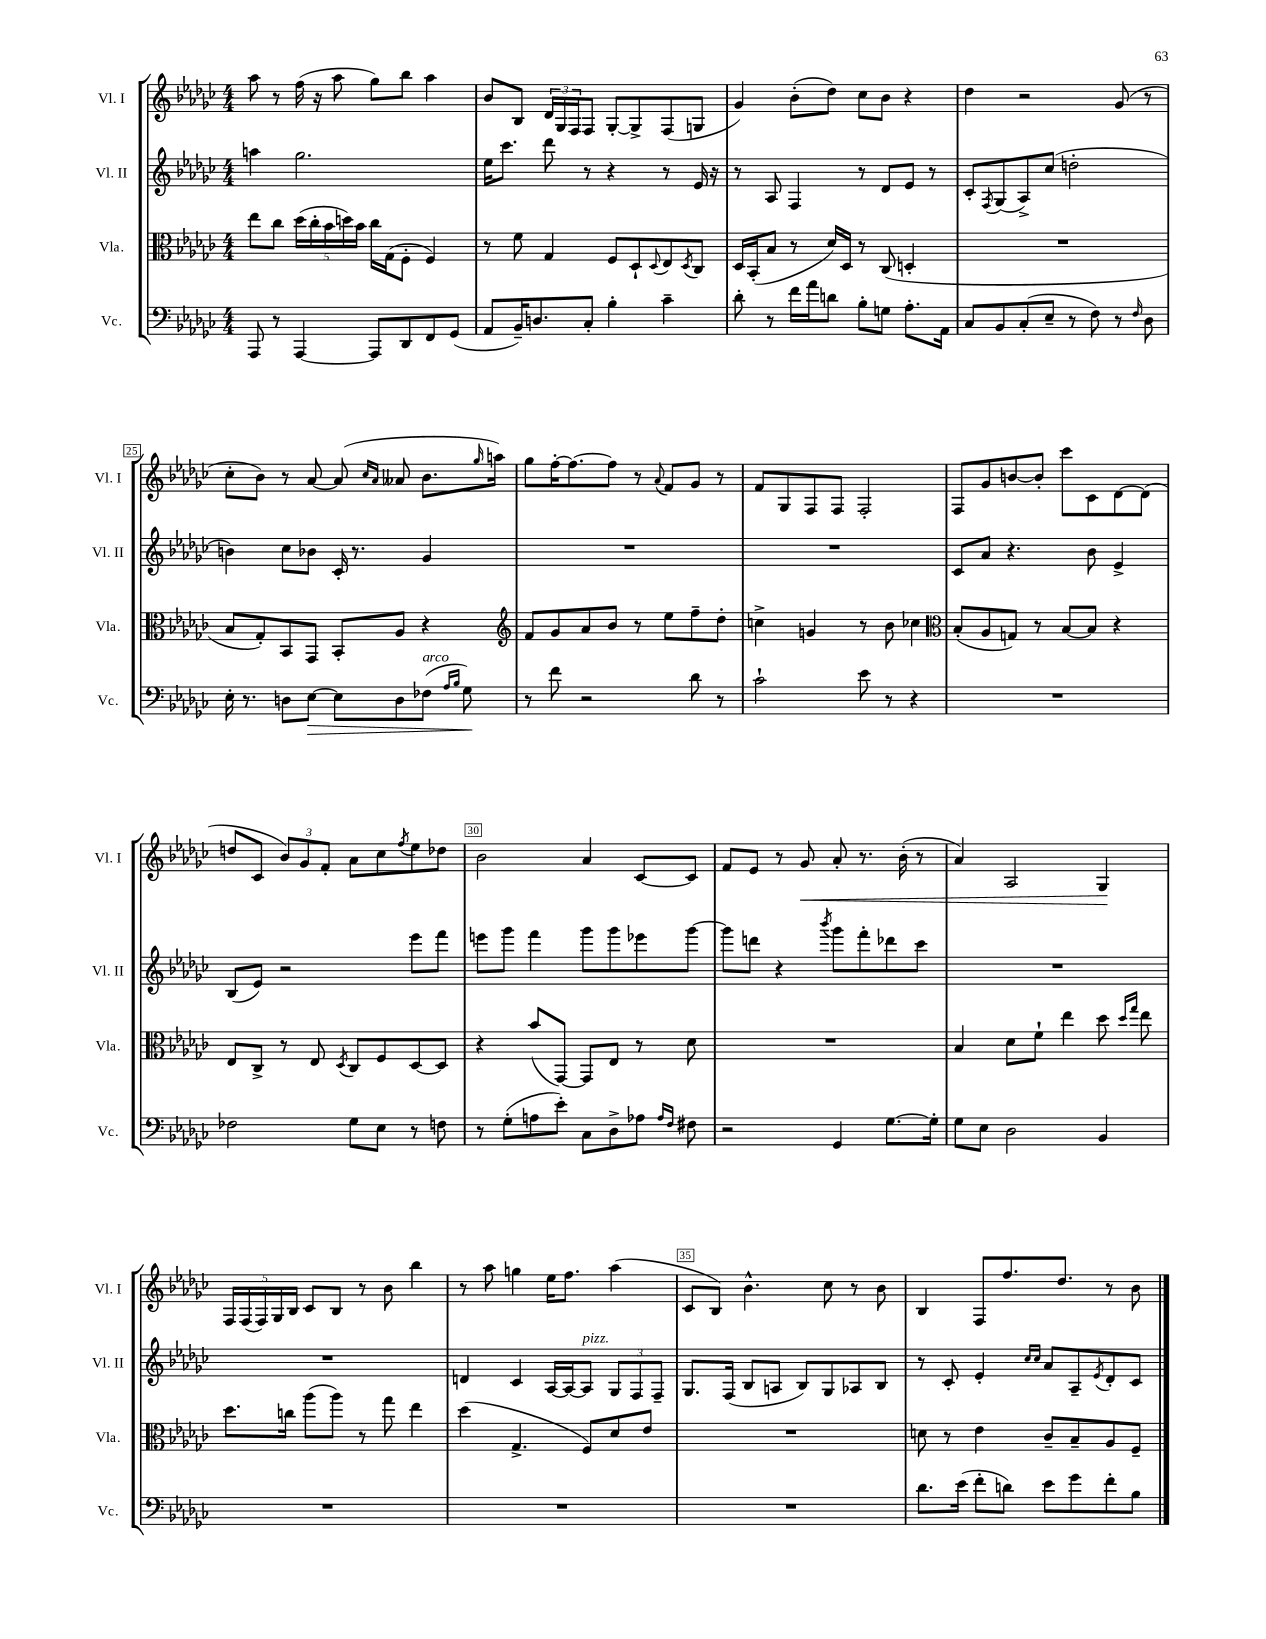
<<
\new StaffGroup <<
\new Staff = "s0" \with { instrumentName = "Vl. I" shortInstrumentName = "Vl. I" } {
    \clef treble \key ges \major \numericTimeSignature \time 4/4
    aes''8 r8 f''16( r16 aes''8 ges''8) bes''8 aes''4 |
    bes'8 bes8 \tuplet 3/2 { des'16 ges16 f16 } f8 ges8~-. ges8-> f8( g8 |
    ges'4) bes'8-.( des''8) ces''8 bes'8 r4 |
    des''4 r2 ges'8( r8 |
    ces''8-. bes'8) r8 aes'8~ aes'8( \grace { ces''16 aes'16 } aeses'8 bes'8. \grace { ges''16 } a''16) |
    ges''8 f''16~-. f''8.~ f''8 r8 \appoggiatura { aes'8 } f'8 ges'8 r8 |
    f'8 ges8 f8 f8 f2-. |
    f8 ges'8 b'8~ b'8-. ces'''8 ces'8 des'8~ des'8( |
    d''8 ces'8 \tuplet 3/2 { bes'8) ges'8 f'8-. } aes'8 ces''8 \acciaccatura { f''8 } ees''8 des''8 |
    bes'2 aes'4 ces'8~ ces'8 |
    f'8 ees'8 r8 ges'8\< aes'8-. r8. bes'16-.( r8 |
    aes'4) aes2 ges4\! |
    \tuplet 5/4 { f16 f16( f16) ges16 bes16 } ces'8 bes8 r8 bes'8 bes''4 |
    r8 aes''8 g''4 ees''16 f''8. aes''4( |
    ces'8 bes8) bes'4.-^ ces''8 r8 bes'8 |
    bes4 f8 f''8. des''8. r8 bes'8 \bar "|." |
}
\new Staff = "s1" \with { instrumentName = "Vl. II" shortInstrumentName = "Vl. II" } {
    \clef treble \key ges \major \numericTimeSignature \time 4/4
    a''4 ges''2. |
    ees''16 ces'''8. des'''8 r8 r4 r8 ees'16 r16 |
    r8 aes8 f4 r8 des'8 ees'8 r8 |
    ces'8-. \acciaccatura { f8 } ges8( aes8->) ces''8( d''2-. |
    b'4) ces''8 bes'8 ces'16-. r8. ges'4 |
    R1 |
    R1 |
    ces'8 aes'8 r4. bes'8 ees'4-> |
    bes8( ees'8) r2 ees'''8 f'''8 |
    e'''8 ges'''8 f'''4 ges'''8 ges'''8 ees'''8 ges'''8~ |
    ges'''8 d'''8 r4 \acciaccatura { bes'''8 } ges'''8 f'''8-. des'''8 ces'''8 |
    R1 |
    R1 |
    d'4 ces'4 aes16~ aes16~ aes8^\markup { \italic "pizz." } \tuplet 3/2 { ges8 f8 f8-- } |
    ges8. f16( bes8 a8 bes8) ges8 aes8 bes8 |
    r8 ces'8-. ees'4-. \grace { ces''16 ces''16 } aes'8 aes8-- \acciaccatura { ees'8 } des'8-. ces'8 \bar "|." |
}
\new Staff = "s2" \with { instrumentName = "Vla." shortInstrumentName = "Vla." } {
    \clef alto \key ges \major \numericTimeSignature \time 4/4
    ees''8 ces''8 \tuplet 5/4 { des''16( ces''16-. bes'16 d''16) bes'16 } ces''16 ges16( f8-. f4) |
    r8 f'8 ges4 f8 des8-! \appoggiatura { des8 } ees8 \acciaccatura { des8 } ces8 |
    des16 bes,16-.( bes8 r8 des'16) des16 r8 ces8( d4-. |
    R1 |
    bes8 ges8-.) bes,8 ges,8 bes,8-. aes8 r4 |
    \clef treble f'8 ges'8 aes'8 bes'8 r8 ees''8 f''8-- des''8-. |
    c''4-> g'4 r8 bes'8 ces''4 |
    \clef alto bes8-.( aes8 g8) r8 bes8~ bes8 r4 |
    ees8 ces8-> r8 ees8 \acciaccatura { des8 } ces8 f8 des8~ des8 |
    r4 bes'8( ges,8~) ges,8 ees8 r8 des'8 |
    R1 |
    bes4 des'8 f'8-! ees''4 des''8 \grace { des''16 ges''16 } ees''8 |
    des''8. c''16 aes''8( aes''8) r8 ges''8 ees''4 |
    des''4( ges4.-> f8) des'8 ees'8 |
    R1 |
    d'8 r8 ees'4 ces'8-- bes8-- aes8 f8-- \bar "|." |
}
\new Staff = "s3" \with { instrumentName = "Vc." shortInstrumentName = "Vc." } {
    \clef bass \key ges \major \numericTimeSignature \time 4/4
    aes,,8 r8 aes,,4~ aes,,8 des,8 f,8 ges,8( |
    aes,8 bes,16--) d8. ces8-. bes4-. ces'4-- |
    des'8-. r8 f'16 aes'16 d'8 bes8-. g8 aes8.-. aes,16 |
    ces8 bes,8 ces8-.( ees8-- r8 f8) r8 \grace { f16 } des8 |
    ees16-. r8. d8 ees8~\> ees8 d8 fes8^\markup { \italic "arco" }( \grace { aes16 bes16 } ges8\!) |
    r8 f'8 r2 des'8 r8 |
    ces'2-! ees'8 r8 r4 |
    R1 |
    fes2 ges8 ees8 r8 f8 |
    r8 ges8-.( a8 ees'8-.) ces8 des8-> aes8 \grace { aes16 f16 } fis8 |
    r2 ges,4 ges8.~ ges16-. |
    ges8 ees8 des2 bes,4 |
    R1 |
    R1 |
    R1 |
    des'8. ees'16( f'8-. d'8) ees'8 ges'8 f'8-. bes8 \bar "|." |
}
>>
>>
\layout { \context { \Score currentBarNumber = #21 \override BarNumber.break-visibility = ##(#f #t #t) barNumberVisibility = #(every-nth-bar-number-visible 5) \override BarNumber.stencil = #(make-stencil-boxer 0.1 0.3 ly:text-interface::print) } }
